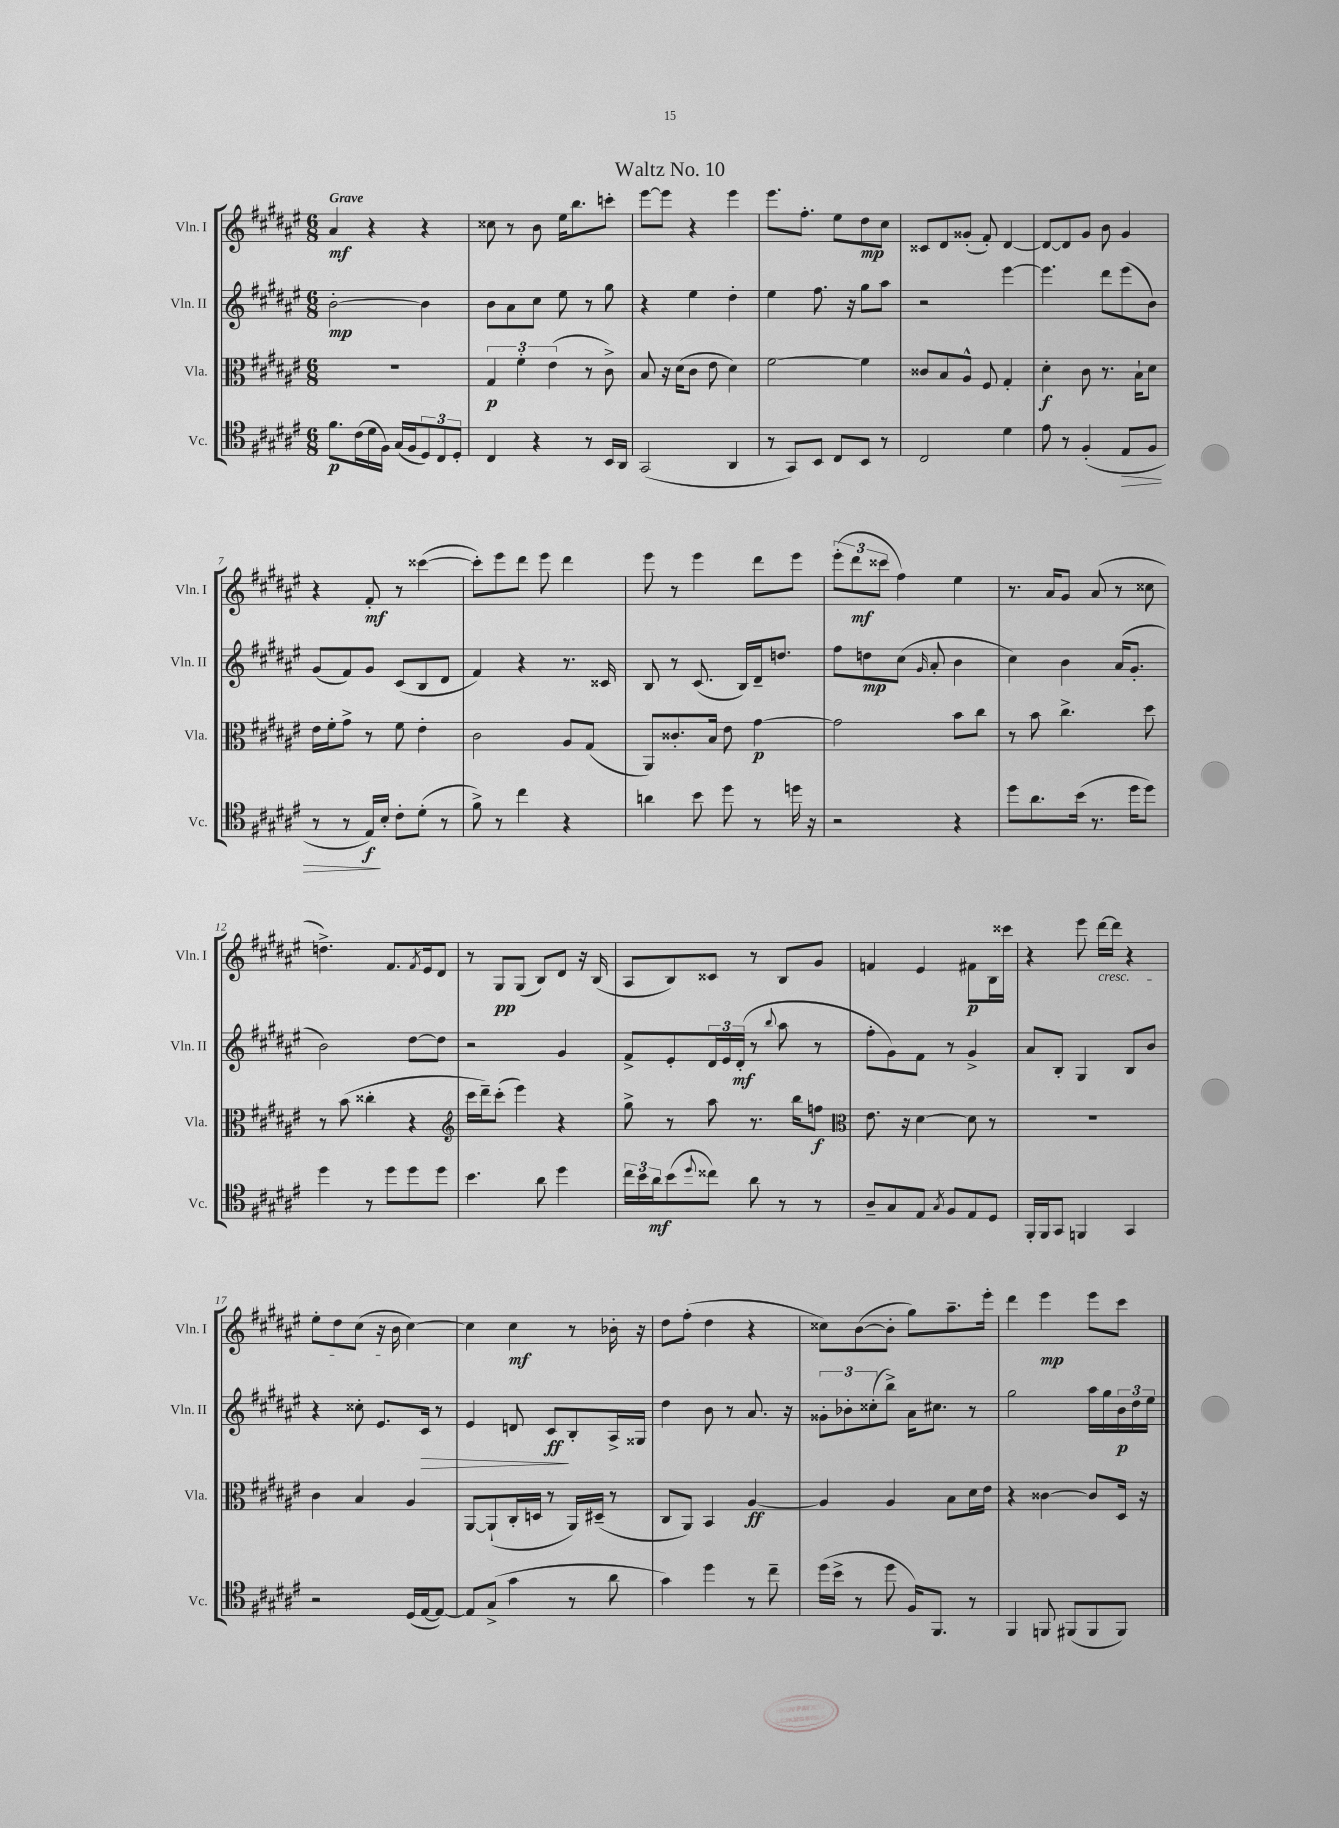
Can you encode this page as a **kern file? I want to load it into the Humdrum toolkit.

**kern	**kern	**kern	**kern
*staff4	*staff3	*staff2	*staff1
*clefC4	*clefC3	*clefG2	*clefG2
*k[f#c#g#d#a#e#]	*k[f#c#g#d#a#e#]	*k[f#c#g#d#a#e#]	*k[f#c#g#d#a#e#]
*M6/8	*M6/8	*M6/8	*M6/8
8.f#\L	2.r	[2b'\	4a#/
(16c#\L	.	.	.
16d#\	.	.	4r
16F#\JJ)	.	.	.
(16G#/LL	.	.	.
16F#/J	.	.	.
12D#/)	.	4b\]	4r
12C#/	.	.	.
12D#'/J	.	.	.
=	=	=	=
4C#/	6G#/	8b\L	8cc##\
.	.	8a#\	8r
.	6f#'\	.	.
4r	.	8cc#\J	8b\
.	(6e#\	.	.
.	.	8ee#\	16ee#\LK
.	.	.	8.bb\
8r	8r	8r	.
16BB/LL	8c#^\)	8gg#\	8ccc'\J
16AA#/JJ	.	.	.
=	=	=	=
(2GG#/	8B/	4r	[8eee#\L
.	16r	.	8eee#\]J
.	(16d#\LK	.	.
.	8c#\J	4ee#\	4r
.	8e#\	.	.
4AA#/	4d#\)	4dd#'\	4eee#\
=	=	=	=
8r	[2f#\	4ee#\	8.eee#\L
8GG#/L)	.	.	.
.	.	.	8.ff#'\J
8BB/J	.	8.ff#\	.
8C#/L	.	.	8ee#\L
.	.	16r	.
8BB/J	4f#\]	8gg#\L	8dd#\
8r	.	8aa#\J	8cc#\J
=	=	=	=
2C#/	8c##/L	2r	8c##/L
.	8B/	.	8d#/
.	8A#^^/J	.	(8g##'/J
.	8F#/	.	8f#'/)
4d#\	4G#'/	[4eee#\	[4d#/
=	=	=	=
8e#\	4d#'\	4.eee#\]	8d#/_L
8r	.	.	8d#/]
(4F#'/	8c#\	.	8g#/J
.	8.r	8ddd#\L	8b\
8E#/L	.	(8eee#\	4g#/
.	16B`\LK	.	.
8F#/J	8d#\J	8b\J)	.
=	=	=	=
8r	16e#\LL	(8g#/L	4r
.	16f#'\J	.	.
8r	8g#^\J	8f#/)	.
16E#/LL)	8r	8g#/J	8f#'/
16B'/JJ	.	.	.
8c#'\L	8f#\	(8c#/L	8r
(8d#'\J	4e#'\	8B/	([4ccc##\
8r	.	8d#/J	.
=	=	=	=
8f#^\)	2c#\	4f#/)	8ccc##'\]L)
8r	.	.	8eee#\
4cc#\	.	4r	8ddd#\J
.	.	.	8eee#\
4r	8A#/L	8.r	4ddd#\
.	(8G#/J	.	.
.	.	16c##/	.
=	=	=	=
4a\	8AA#/L)	8B/	8eee#\
.	8.c##'/	8r	8r
8b\	.	(8.c#/	4eee#\
.	16B/Jk	.	.
8dd#\	8e#\	.	.
.	.	16B/LL)	.
8r	[4g#\	16d#~/J	8ddd#\L
.	.	8.dd/J	.
16dd\	.	.	8eee#\J
16r	.	.	.
=	=	=	=
2r	2g#\]	8ff#\L	(12eee#'\L
.	.	.	12ddd#\
.	.	8dd\	.
.	.	.	12ccc##\J
.	.	(8cc#\J	4ff#\)
.	.	16qqg#/	.
.	.	8a#'/	.
4r	8b\L	4b\	4ee#\
.	8cc#\J	.	.
=	=	=	=
8dd#\L	8r	4cc#\)	8.r
8.a#\	8b\	.	.
.	.	.	16a#/LK
.	4.cc#^\	4b\	8g#/J
(16b\Jk	.	.	.
8.r	.	.	(8a#/
.	.	(16a#/LK	8r
16dd#\LK	.	8.g#'/J	.
8dd#\J)	8dd#\	.	8cc##\
=	=	=	=
4dd#\	8r	2b\)	4.dd^\)
.	(8b\	.	.
8r	4cc##'\	.	.
8dd#\L	.	.	8.f#/L
8dd#\	4r	[8dd#\L	.
.	.	.	8qf#/
.	.	.	16e#/k
8dd#\J	.	8dd#\]J	8d#/J
=	=	=	=
*	*clefG2	*	*
4.b\	16ccc#\LL	2r	8r
.	16ddd#~\J)	.	.
.	(8ccc#'\J	.	8G#/L
.	4eee#\)	.	(8G#/J
8a#\	.	.	8B/L)
4dd#\	4r	4g#/	8d#/J
.	.	.	16r
.	.	.	(16B/
=	=	=	=
24cc#\LL	8gg#^\	8f#^/L	8A#/L
24b\	.	.	.
24a#\J	.	.	.
(8b\	8r	8e#'/	8B/)
8qqdd#/	.	.	.
8cc##\J)	8aa#\	24d#/L	8c##/J
.	.	24e#/	.
.	.	(24d#'/JJ	.
8a#\	8.r	8r	8r
.	.	8qqbb/	.
8r	.	8aa#\	8B/L
.	16bb\LK	.	.
8r	8ff\J	8r	8g#/J
=	=	=	=
*	*clefC3	*	*
8A#~/L	8.e#\	8ff#'\L	4f/
8G#/	.	8g#\)	.
.	16r	.	.
8E#/J	[4d#\	8f#\J	4e#/
8qG#/	.	.	.
8F#/L	.	8r	.
8E#/	8d#\]	4g#^/	8f#\L
8D#/J	8r	.	16B\L
.	.	.	16ccc##\JJ
=	=	=	=
16FF#'/LL	2.r	8a#/L	4r
16FF#/J	.	.	.
8GG#/J	.	8B'/J	.
4FF/	.	4G#/	8eee#\
.	.	.	[16ddd#\LL
.	.	.	16ddd#\]JJ
4GG#/	.	8B/L	4r
.	.	8b/J	.
=	=	=	=
2r	4c#\	4r	8ee#'\L
.	.	.	8dd#\
.	4B/	8cc##'\	(8cc#\J
.	.	8.e#/L	16r
.	.	.	16b\
(16D#/LL	4A#/	.	[4cc#\)
[16E#/J	.	16c#/Jk	.
8E#/_J)	.	8r	.
=	=	=	=
8E#/]L	[8AA#/L	4e#/	4cc#\]
(8G#^/J	(8AA#`/]	.	.
4g#\	16C#'/L	8d/	4cc#\
.	16D/JJ	.	.
.	8r	8c#/L	.
8r	16AA#/LL)	8B'/	8r
.	(16D#~/JJ	.	.
8a#\	8r	16A#^/L	16b-'\
.	.	16G##/JJ	16r
=	=	=	=
4g#\)	8C#/L	4dd#\	8dd#\L
.	8AA#/J)	.	(8ff#'\J
4dd#\	4BB/	8b\	4dd#\
.	.	8r	.
8r	[4A#/	8.a#/	4r
8cc#~\	.	.	.
.	.	16r	.
=	=	=	=
(16dd#\LL	4A#/]	12g##'\L	8cc##\L)
16b^\JJ	.	.	.
.	.	12b-'\	.
8r	.	.	([8b\
.	.	(12cc##'\	.
8dd#\	4A#/	8bb^\J)	8b'\]J
16F#/LK)	.	16a#\LK	8gg#\L)
8.FF#/J	.	8.cc#\J	.
.	8B\L	.	8.aa#~\
8r	16d#\L	8r	.
.	16e#\JJ	.	16eee#'\Jk
=	=	=	=
4FF#/	4r	2gg#\	4ddd#\
8FF/	[4c##\	.	4eee#\
(8FF#/L	.	.	.
8FF#/	8c##/]L	16aa#\LL	8eee#\L
.	.	16gg#\	.
8FF#/J)	16D#/Jk	24b\	8ccc#\J
.	.	24dd#\	.
.	16r	.	.
.	.	24ee#\JJ	.
==	==	==	==
*-	*-	*-	*-
